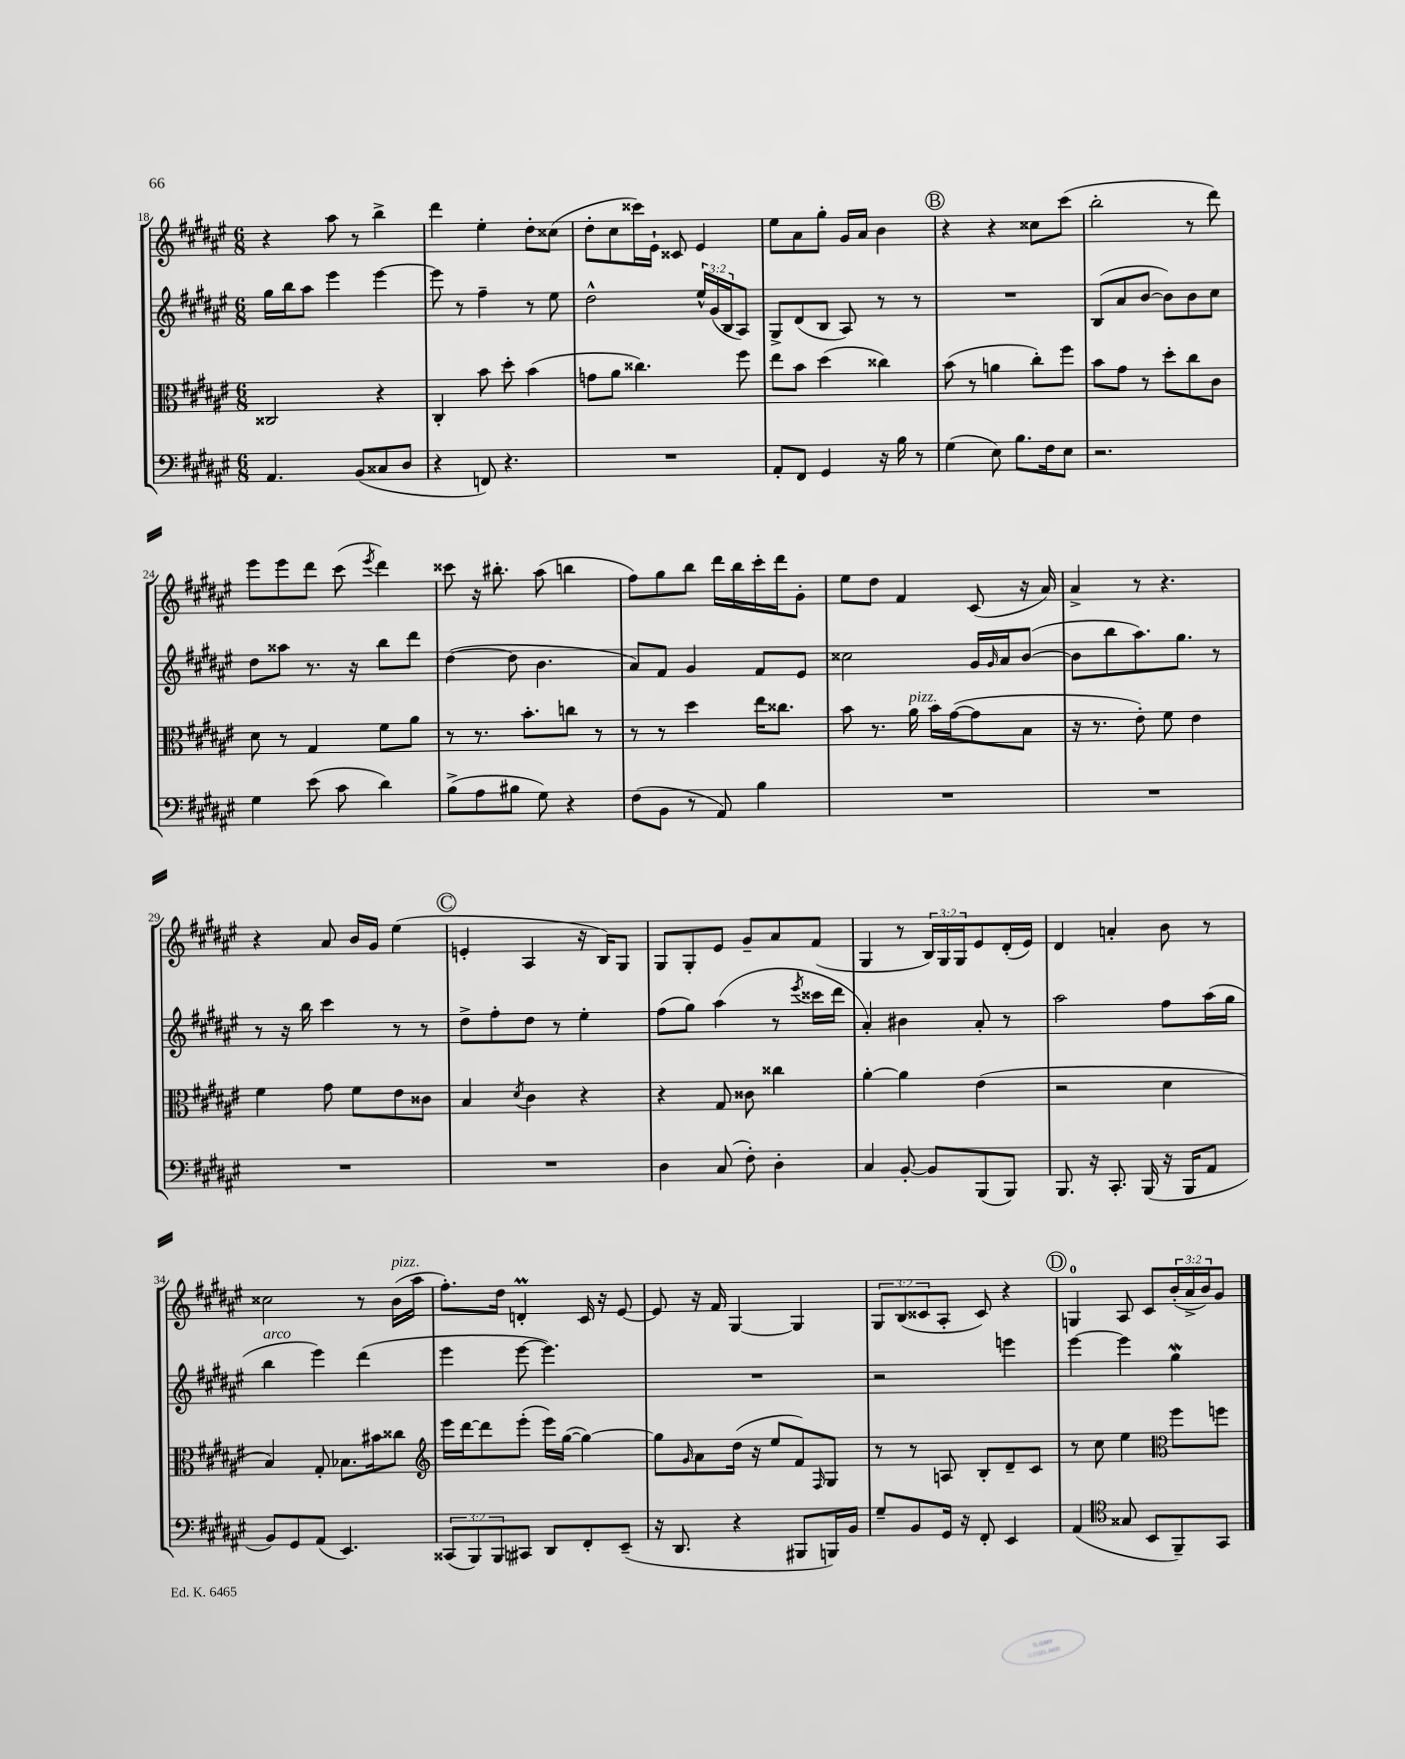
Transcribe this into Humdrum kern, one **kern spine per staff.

**kern	**kern	**kern	**kern
*part4	*part3	*part2	*part1
*staff4	*staff3	*staff2	*staff1
*clefF4	*clefC3	*clefG2	*clefG2
*k[f#c#g#d#a#e#]	*k[f#c#g#d#a#e#]	*k[f#c#g#d#a#e#]	*k[f#c#g#d#a#e#]
*M6/8	*M6/8	*M6/8	*M6/8
=18	=18	=18	=18
4.AA#/	2C##X/	16gg#\LL	4r
.	.	16bb\J	.
.	.	8aa#\J	.
.	.	4eee#\	8aa#\
(8BB/L	.	.	8r
8C##X/	4r	[4eee#\	4bb^\
8D#/J	.	.	.
=19	=19	=19	=19
4r	4C#'/	8eee#\]	4ddd#\
.	.	8r	.
8FFn/)	8b\	4ff#~\	4ee#'\
4.r	8dd#'\	.	.
.	(4b\	8r	8dd#'\L
.	.	8ee#\	(8cc##X\J
=20	=20	=20	=20
2.r	8gn\L	2dd#^^\	8dd#'\L
.	8a#\J	.	8cc#\
.	4.cc##X\)	.	16ccc##X\L)
.	.	.	16e#`\JJ
.	.	.	8c##X/
.	.	24ee#^^/LL	4e#/
.	.	(24g#/	.
.	.	24B/J	.
.	8ff#\	8A#/J)	.
=21	=21	=21	=21
8AA#'/L	8ee#\L	8G#^/L	8ee#\L
8FF#/J	8b\J	(8d#/	8a#\
4GG#/	(4dd#\	8B/J	8gg#'\J
.	.	8A#/)	16g#/LL
.	.	.	16a#/JJ
16r	4cc##X\)	8r	4b\
16B\	.	.	.
8r	.	8r	.
!!LO:REH:place=s1:t=B
=22	=22	=22	=22
(4G#\	(8b\	2.r	4r
.	8r	.	.
8E#\)	4an\	.	4r
8.B\L	.	.	.
.	8cc#'\L)	.	8cc##X\L
16F#\k	.	.	.
8E#\J	8ff#\J	.	(8ccc#\J
=23	=23	=23	=23
2.r	8b\L	(8B/L	2bb'\
.	8g#\J	8a#/	.
.	8r	[8b/J	.
.	8dd#'\L	8b\L])	.
.	8cc#\	8b\	8r
.	8c#\J	8cc#\J	8ddd#\)
!!LO:LB:g=z
=24	=24	=24	=24
4G#\	8d#\	8dd#\L	8eee#\L
.	8r	8aa##X\J	8eee#\
(8e#\	4G#/	8.r	8ddd#\J
8c#\	.	.	(8ccc#\
.	.	16r	.
.	.	.	8qeee#/
4d#\)	8f#\L	8bb\L	4ddd#\)
.	8a#\J	8ddd#\J	.
=25	=25	=25	=25
(8B^\L	8r	([4dd#\	8ccc##X\
8A#\	8.r	.	16r
.	.	.	8.bb#X'\
8B#X\J	.	8dd#\]	.
.	8.b'\L	.	.
8G#\)	.	4.b\	(8aa#\
4r	8ccn\J	.	4bbn\
.	8r	.	.
=26	=26	=26	=26
(8F#\L	8r	8a#/L)	8ff#\L)
8BB\J	8r	8f#/J	8gg#\
8r	4dd#\	4g#/	8bb\J
8AA#/)	.	.	16ddd#\LL
.	.	.	16bb\
4B\	16ee#\KL	8f#/L	16ccc#'\
.	8.cc##X\J	.	16ddd#\J
.	.	8e#/J	8g#'\J
=27	=27	=27	=27
2.r	8b\	2cc##X\	8ee#\L
.	8.r	.	8dd#\J
.	.	.	4f#/
!	!LO:TX:a:i:t=pizz.	!	!
.	16a#\	.	.
.	16b\LL	.	.
.	([16g#\J	.	.
.	8g#\]	16g#/LL	(8c#/
.	.	16qqg#/	.
.	.	16a#/J	.
.	8B\J	([8b/J	16r
.	.	.	16a#/)
=28	=28	=28	=28
2.r	16r	8b\L]	4a#^/
.	8.r	.	.
.	.	8bb\	.
.	8e#'\)	8.aa#\)	8r
.	8f#\	.	4.r
.	.	8.gg#\J	.
.	4e#\	.	.
.	.	8r	.
!!LO:LB:g=z
=29	=29	=29	=29
2.r	4f#\	8r	4r
.	.	16r	.
.	.	16bb\	.
.	8g#\	4ccc#\	8a#/
.	8f#\L	.	16b/LL
.	.	.	16g#/JJ
.	8e#\	8r	(4ee#\
.	8c##X\J	8r	.
!!LO:REH:place=s1:t=C
=30	=30	=30	=30
2.r	4B/	8dd#^\L	4en'/
.	.	8ff#'\	.
.	8qd#/	.	.
.	4c#\	8dd#\J	4A#/
.	.	8r	.
.	4r	4ee#'\	16r
.	.	.	16B/KL)
.	.	.	8G#/J
=31	=31	=31	=31
4D#\	4r	(8ff#\L	8G#/L
.	.	8gg#\J)	8G#'/
(8C#/	8G#/	(4aa#\	8e#/J
8F#'\)	8c##X\	.	8g#~/L
4D#'\	4cc##X\	8r	8a#/
.	.	8qeee#/	.
.	.	16ccc##X\LL	(8f#/J
.	.	16ddd#\JJ	.
=32	=32	=32	=32
4C#/	[4a#'\	4a#'/)	4G#/
[8BB'/	4a#\]	4b#X\	8r
8BB/L]	.	.	24B/LL)
.	.	.	24G#/
.	.	.	24G#/J
(8BBB/	(4e#\	8a#'/	8e#/
8BBB/J)	.	8r	(16d#'/L
.	.	.	16e#/JJ)
=33	=33	=33	=33
8.BBB/	2r	2aa#\	4d#/
16r	.	.	.
8.CC#'/	.	.	4an'/
(16BBB/	.	.	.
16r	4d#\	8ff#\L	8b\
16BBB/KL	.	.	.
8AA#/J	.	(16aa#\L	8r
.	.	16gg#\JJ	.
!!LO:LB:g=z
=34	=34	=34	=34
!	!	!LO:TX:a:i:t=arco	!
8BB/L)	4B/)	4bb\	2cc##X\
8GG#/	.	.	.
(8AA#/J	8G#'/	4eee#\)	.
4.EE#/)	8.B-X\L	.	.
.	.	(4ddd#\	8r
.	16b#X\k	.	.
!	!	!	!LO:TX:a:i:t=pizz.
.	8cc##X\J	.	(16b\LL
.	.	.	16aa#\JJ
=35	=35	=35	=35
*	*clefG2	*	*
(12CC##X/L	16eee#\LL	4eee#\	8.ff#'\L)
.	[16ddd#\J	.	.
12BBB/)	.	.	.
.	8ddd#\]	.	.
12BBB/	.	.	.
.	.	.	16dd#\Jk
8CC#X/J	(8eee#'\J	[8eee#\	4dnM'/
8DD#/L	16eee#\LL)	4.eee#\])	.
.	([16gg#\JJ	.	.
8FF#'/	4gg#\_)	.	16c#/
.	.	.	16r
(8EE#~/J	.	.	[8e#/
=36	=36	=36	=36
16r	8gg#\L]	2.r	8e#/]
8.DD#/	.	.	.
.	16qqg#/	.	.
.	8a#\	.	16r
.	.	.	16f#/
4r	(16dd#\Jk	.	[4G#/
.	16r	.	.
.	8ee#/L	.	.
8BBB#X/L	8f#/)	.	4G#/]
.	16qqF#/	.	.
16BBBn/L)	8G#/J	.	.
16BB/JJ	.	.	.
=37	=37	=37	=37
8G#~/L	8r	2r	12G#/L
.	.	.	(12B/
8BB/	8r	.	.
.	.	.	12c##X/
16GG#/Jk	8An/	.	8A#'/J
16r	.	.	.
8FF#'/	8B'/L	.	8c##/)
4EE#/	8d#~/	4eeen\	4r
.	8c#/J	.	.
!!LO:REH:place=s1:t=D
=38	=38	=38	=38
(4AA#/	8r	[4eee#\	4Gn/
.	8cc#\	.	.
*clefC4	*	*	*
8G##X/	4ee#\	4eee#\]	8A#/
8BB/L	.	.	8c#/L
*	*clefC3	*	*
8FF#~/)	8ff#\L	4gg#W\	(24b'/L
.	.	.	24a#^/
.	.	.	24b/J)
8GG#/J	8ffn\J	.	8g#/J
==	==	==	==
*-	*-	*-	*-
